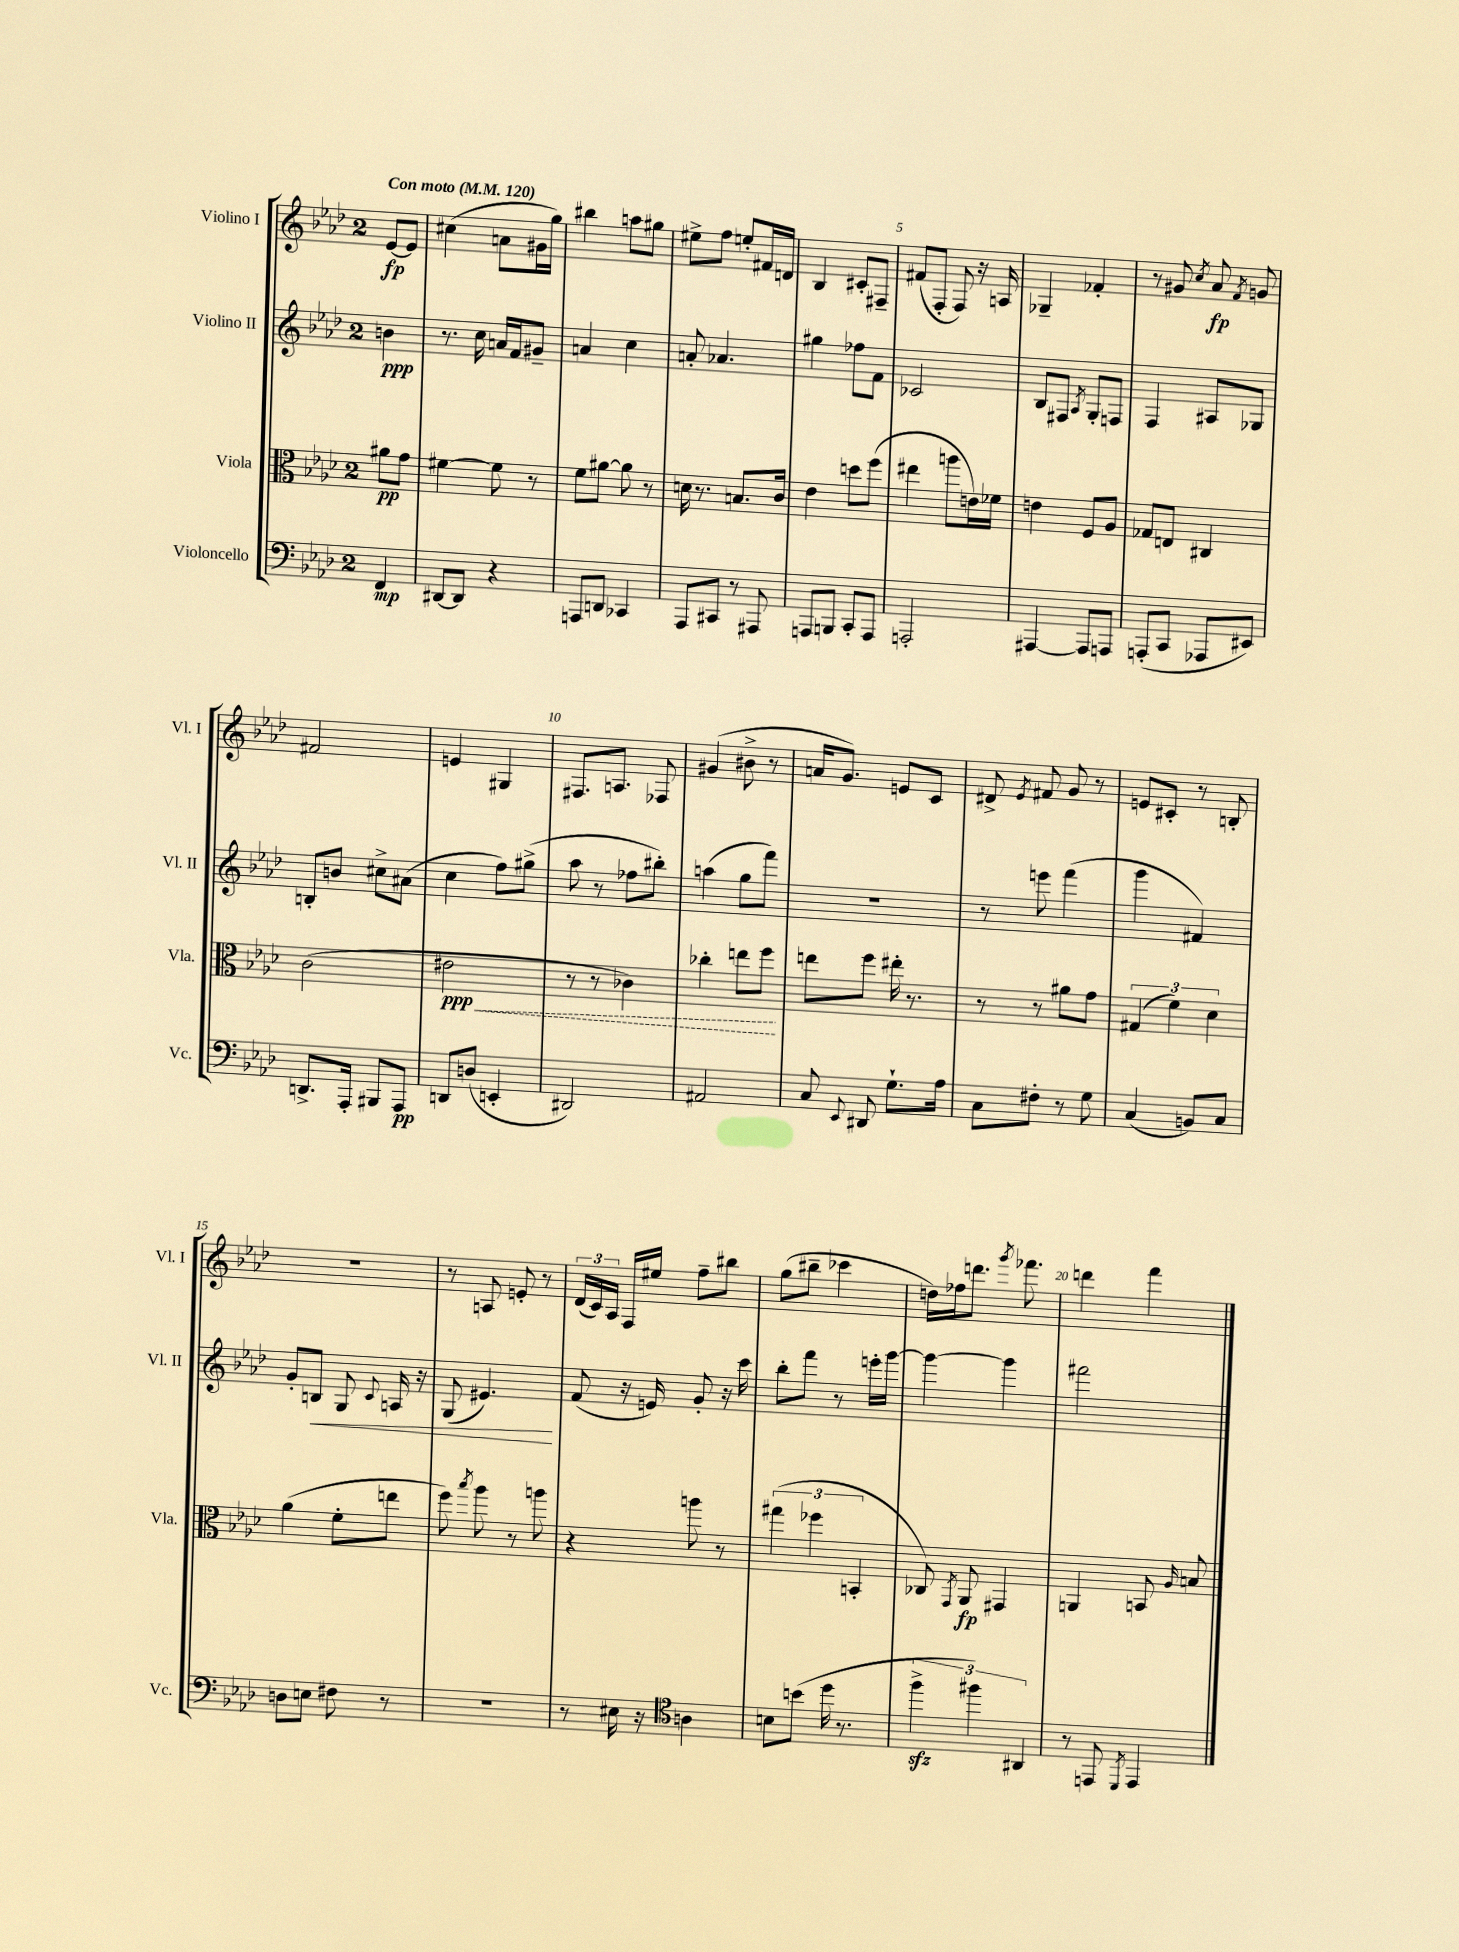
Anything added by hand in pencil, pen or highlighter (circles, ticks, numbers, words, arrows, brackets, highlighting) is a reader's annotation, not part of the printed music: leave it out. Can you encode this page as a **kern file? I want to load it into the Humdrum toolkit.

**kern	**kern	**kern	**kern
*staff4	*staff3	*staff2	*staff1
*clefF4	*clefC3	*clefG2	*clefG2
*k[b-e-a-d-]	*k[b-e-a-d-]	*k[b-e-a-d-]	*k[b-e-a-d-]
*M2/4	*M2/4	*M2/4	*M2/4
*MM120	*MM120	*MM120	*MM120
4FF	8a#	4b	[8e-
.	8g	.	8e-]
=	=	=	=
[8DD#	[4f#	8.r	(4cc#
8DD#]	.	.	.
.	.	16cc	.
4r	8f#]	16a	8a
.	.	16f	.
.	8r	8g#~	16g#
.	.	.	16gg)
=	=	=	=
8AAA	8f	4a	4bb#
8DD	[8a#	.	.
4CC-	8a#]	4cc	8aa
.	8r	.	8gg#
=	=	=	=
8AAA-	16d	8a'	8ee#^
.	8.r	.	.
8CC#	.	4.a-	8ff
8r	8.B	.	8ee'
8AAA#	.	.	16f#
.	16c	.	16d
=	=	=	=
8AAA	4e-	4gg#	4B-
8BBB	.	.	.
8CC'	8dd	8ff-	8c#'
8AAA	(8ff	8f	8F#~
=	=	=	=
2AAA'	4ee#	2c-	(8f#
.	.	.	8F'
.	8aa	.	8F)
.	16e)	.	16r
.	16f-	.	16A
=	=	=	=
[4AAA#	4e	8B-	4G-~
.	.	8F#	.
.	.	8qA-	.
8AAA#]	8F	8G'	4f-'
8AAA	8A-	8F	.
=	=	=	=
(8AAA'	8G-	4F	8r
8CC	8E	.	8g#
.	.	.	8qcc
8AAA-	4C#	8A#	8a-
.	.	.	8qf
8EE#)	.	8G-	8g
=	=	=	=
8.DD^	(2c	8B'	2f#
.	.	8b	.
16AAA-'	.	.	.
8BBB#	.	8cc#^	.
8AAA-	.	(8a#	.
=	=	=	=
8DD	2e#	4cc	4e
(8D	.	.	.
4EE'	.	8ff)	4G#
.	.	(8gg#^	.
=	=	=	=
2DD#)	8r	8aa-	8.F#
.	8r	8r	.
.	.	.	8.A
.	4c-)	8ff-	.
.	.	8bb#')	8F-
=	=	=	=
2AA#	4cc-'	(4aa	(4g#
.	8ee	8gg	8b#^
.	8ff	8fff)	8r
=	=	=	=
8C	8ee	2r	16a
.	.	.	8.g)
8qqEE-	.	.	.
8DD#	8ff	.	.
8.G`	16ee#'	.	8e
.	8.r	.	.
.	.	.	8c
16A-	.	.	.
=	=	=	=
8C	8r	8r	8d#^
.	.	.	8qe-
8F#'	8r	8eee	8f#
8r	8a#	(4fff	8g
8G	8g	.	8r
=	=	=	=
(4C	(6G#	4ggg	8e
.	.	.	8c#'
.	6f)	.	.
8BB)	.	4f#)	8r
.	6d-	.	.
8C	.	.	8B'
=	=	=	=
8D	(4a-	8g'	2r
8E	.	8B	.
8F#	8f'	8G	.
.	.	8qqc	.
8r	8ee	16A	.
.	.	16r	.
=	=	=	=
2r	8ff)	(8G	8r
.	8qbb-	.	.
.	8aa-	4.e#)	8A
.	8r	.	8e'
.	8aa	.	8r
=	=	=	=
8r	4r	(8f	(24d-
.	.	.	24c)
.	.	.	24A-
16E#	.	16r	16F
16r	.	16e)	16ee#
*clefC4	*	*	*
4A	8aa	8g'	8ff~
.	8r	16r	8bb#
.	.	16ccc	.
=	=	=	=
8B	(6gg#	8bb-'	(8gg
(8b	.	8fff	8bb#~
.	6ff-	.	.
16dd-	.	8r	4ccc-
8.r	.	.	.
.	6BB'	.	.
.	.	16eee'	.
.	.	[16ggg	.
=	=	=	=
6ff^	8C-)	4ggg_	16dd)
.	.	.	16ff-
.	8qGG	.	.
.	8AA-	.	8.ddd
6ff#)	.	.	.
.	4GG#	4ggg]	.
.	.	.	8qggg
.	.	.	8.fff-
6AA#	.	.	.
=	=	=	=
8r	4AA	2fff#	4ddd
8EE	.	.	.
8qDD-	.	.	.
4EE	8BB	.	4fff
.	16qqA-	.	.
.	8B	.	.
==	==	==	==
*-	*-	*-	*-
